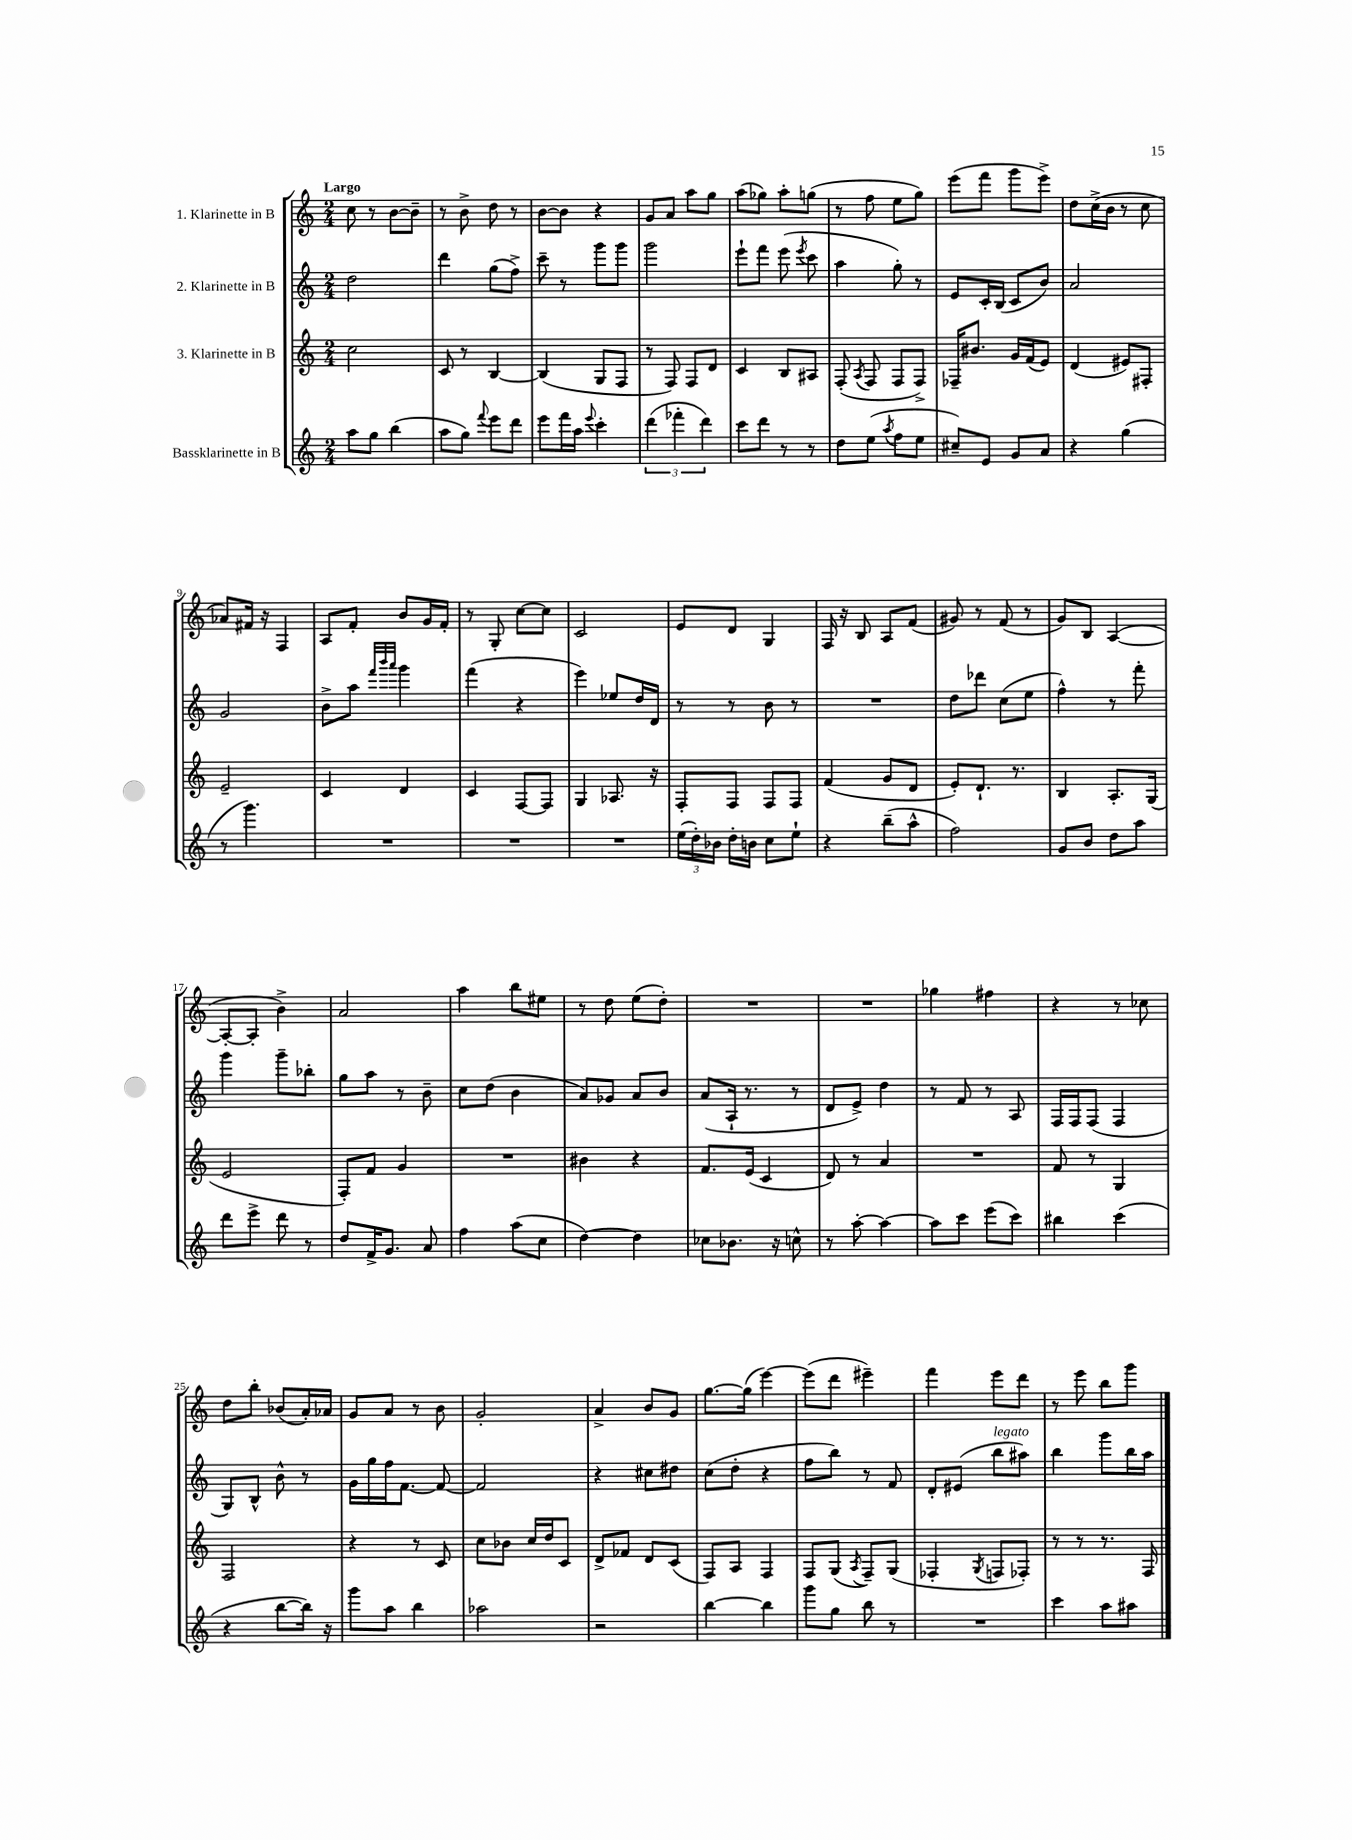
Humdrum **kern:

**kern	**kern	**kern	**kern
*staff4	*staff3	*staff2	*staff1
*clefG2	*clefG2	*clefG2	*clefG2
*k[]	*k[]	*k[]	*k[]
*M2/4	*M2/4	*M2/4	*M2/4
8aa	2cc	2dd	8cc
8gg	.	.	8r
(4bb	.	.	[8b
.	.	.	8b~]
=	=	=	=
8aa	8c	4ddd	8r
8gg)	8r	.	8b^
8qqfff	.	.	.
8eee	[4B	(8gg	8dd
8ddd	.	8ff^)	8r
=	=	=	=
8eee	(4B]	8ccc~	[8b
16fff	.	8r	8b]
16aa	.	.	.
8qqeee	.	.	.
4ccc'	8G	8ggg	4r
.	8F	8ggg	.
=	=	=	=
(6ddd	8r	2ggg	8g
.	8F)	.	8a
6fff-'	.	.	.
.	8F	.	8aa
6ddd)	.	.	.
.	8d	.	8gg
=	=	=	=
8ccc	4c	8eee`	(8aa
8ddd	.	8fff	8gg-)
8r	8B	(8eee	8aa'
.	.	8qeee	.
8r	8A#	8ccc	(8gg
=	=	=	=
8dd	(8F'	4aa	8r
.	8qA	.	.
(8ee	8F	.	8ff
8qaa	.	.	.
8ff	8F	8gg')	8ee
8ee	8F^)	8r	8gg)
=	=	=	=
8cc#~)	16F-~	8e	(8eee
.	8.b#	.	.
8e	.	16c'	8fff
.	.	(16B	.
8g	16g	8c	8ggg
.	(16f	.	.
8a	8e)	8b)	8eee^)
=	=	=	=
4r	(4d	2a	8dd
.	.	.	(16cc^
.	.	.	16b
(4gg	8e#)	.	8r
.	8F#'	.	8cc
=	=	=	=
8r	2e~	2g	8a-)
4.ggg)	.	.	16f#
.	.	.	16r
.	.	.	4F
=	=	=	=
2r	4c	8b^	8A
.	.	8aa	8f'
.	.	32qqfff	.
.	.	32qqbbb	.
.	.	32qqaaa	.
.	4d	4ggg	8b
.	.	.	16g
.	.	.	16f'
=	=	=	=
2r	4c	(4fff	8r
.	.	.	8G'
.	[8F	4r	[8cc
.	8F]	.	8cc]
=	=	=	=
2r	4G	4eee)	2c
.	8.A-	8ee-	.
.	.	16dd	.
.	16r	16d	.
=	=	=	=
(24ee	8F'	8r	8e
24dd')	.	.	.
24b-	.	.	.
16dd'	8F	8r	8d
16b	.	.	.
8cc	8F	8b	4G
8ee`	8F	8r	.
=	=	=	=
4r	(4f	2r	16F
.	.	.	16r
.	.	.	8B
(8bb~	8g	.	8A
8aa^^	8d	.	(8f
=	=	=	=
2ff)	8e')	8dd	8g#)
.	8.d`	8ddd-	8r
.	.	(8cc	(8f
.	8.r	.	.
.	.	8ee	8r
=	=	=	=
8g	4B	4ff^^)	8g)
8b	.	.	8B
8dd	8.A'	8r	([4A
8aa	.	8fff'	.
.	(16G	.	.
=	=	=	=
8ddd	2e	4ggg	8A'_
8eee^	.	.	8A']
8ddd	.	8ggg~	4b^)
8r	.	8bb-'	.
=	=	=	=
8dd	8F')	8gg	2a
16f^	8f	8aa	.
8.g	.	.	.
.	4g	8r	.
8a	.	8b~	.
=	=	=	=
4ff	2r	8cc	4aa
.	.	(8dd	.
(8aa	.	4b	8bb
8cc	.	.	8ee#
=	=	=	=
[4dd)	4b#	8a)	8r
.	.	8g-	8dd
4dd]	4r	8a	(8ee
.	.	8b	8dd')
=	=	=	=
8cc-	8.f	(8a	2r
8.b-	.	16A`	.
.	(16e	8.r	.
.	4c	.	.
16r	.	.	.
8cc^^	.	8r	.
=	=	=	=
8r	8d)	8d	2r
[8aa'	8r	8e^)	.
4aa_	4a	4dd	.
=	=	=	=
8aa]	2r	8r	4gg-
8ccc	.	8f	.
(8eee	.	8r	4ff#
8ccc)	.	8A	.
=	=	=	=
4bb#	8f	16F	4r
.	.	16F	.
.	8r	(8F	.
(4ccc	4G	4F	8r
.	.	.	8cc-
=	=	=	=
4r	2F	8G)	8dd
.	.	8B^^	8bb'
[8bb	.	8b^^	(8b-
16bb])	.	8r	16a')
16r	.	.	16a-
=	=	=	=
8ggg	4r	16g	8g
.	.	16gg	.
8aa	.	16ff	8a
.	.	[8.f	.
4bb	8r	.	8r
.	8c	8f_	8b
=	=	=	=
2aa-	8cc	2f]	2g'
.	8b-	.	.
.	16cc	.	.
.	16dd	.	.
.	8c	.	.
=	=	=	=
2r	8d^	4r	4a^
.	8f-	.	.
.	8d	8cc#	8b
.	(8c	8dd#	8g
=	=	=	=
[4bb	8F)	(8cc	[8.gg
.	8A	8dd'	.
.	.	.	(16gg]
4bb]	4F	4r	[4eee)
=	=	=	=
8ggg	8F	8ff	(8eee]
8gg	(8G	8bb)	8ddd
.	8qA	.	.
8bb	8F~)	8r	4eee#~)
8r	(8G	8f	.
=	=	=	=
2r	4F-'	8d'	4fff
.	.	(8e#	.
.	8qG	.	.
.	8F	8bb	8eee
.	8F-')	8aa#)	8ddd
=	=	=	=
4ccc	8r	4bb	8r
.	8r	.	8eee
8aa	8.r	8ggg	8bb
8aa#	.	16bb	8ggg
.	16F	16aa	.
==	==	==	==
*-	*-	*-	*-
